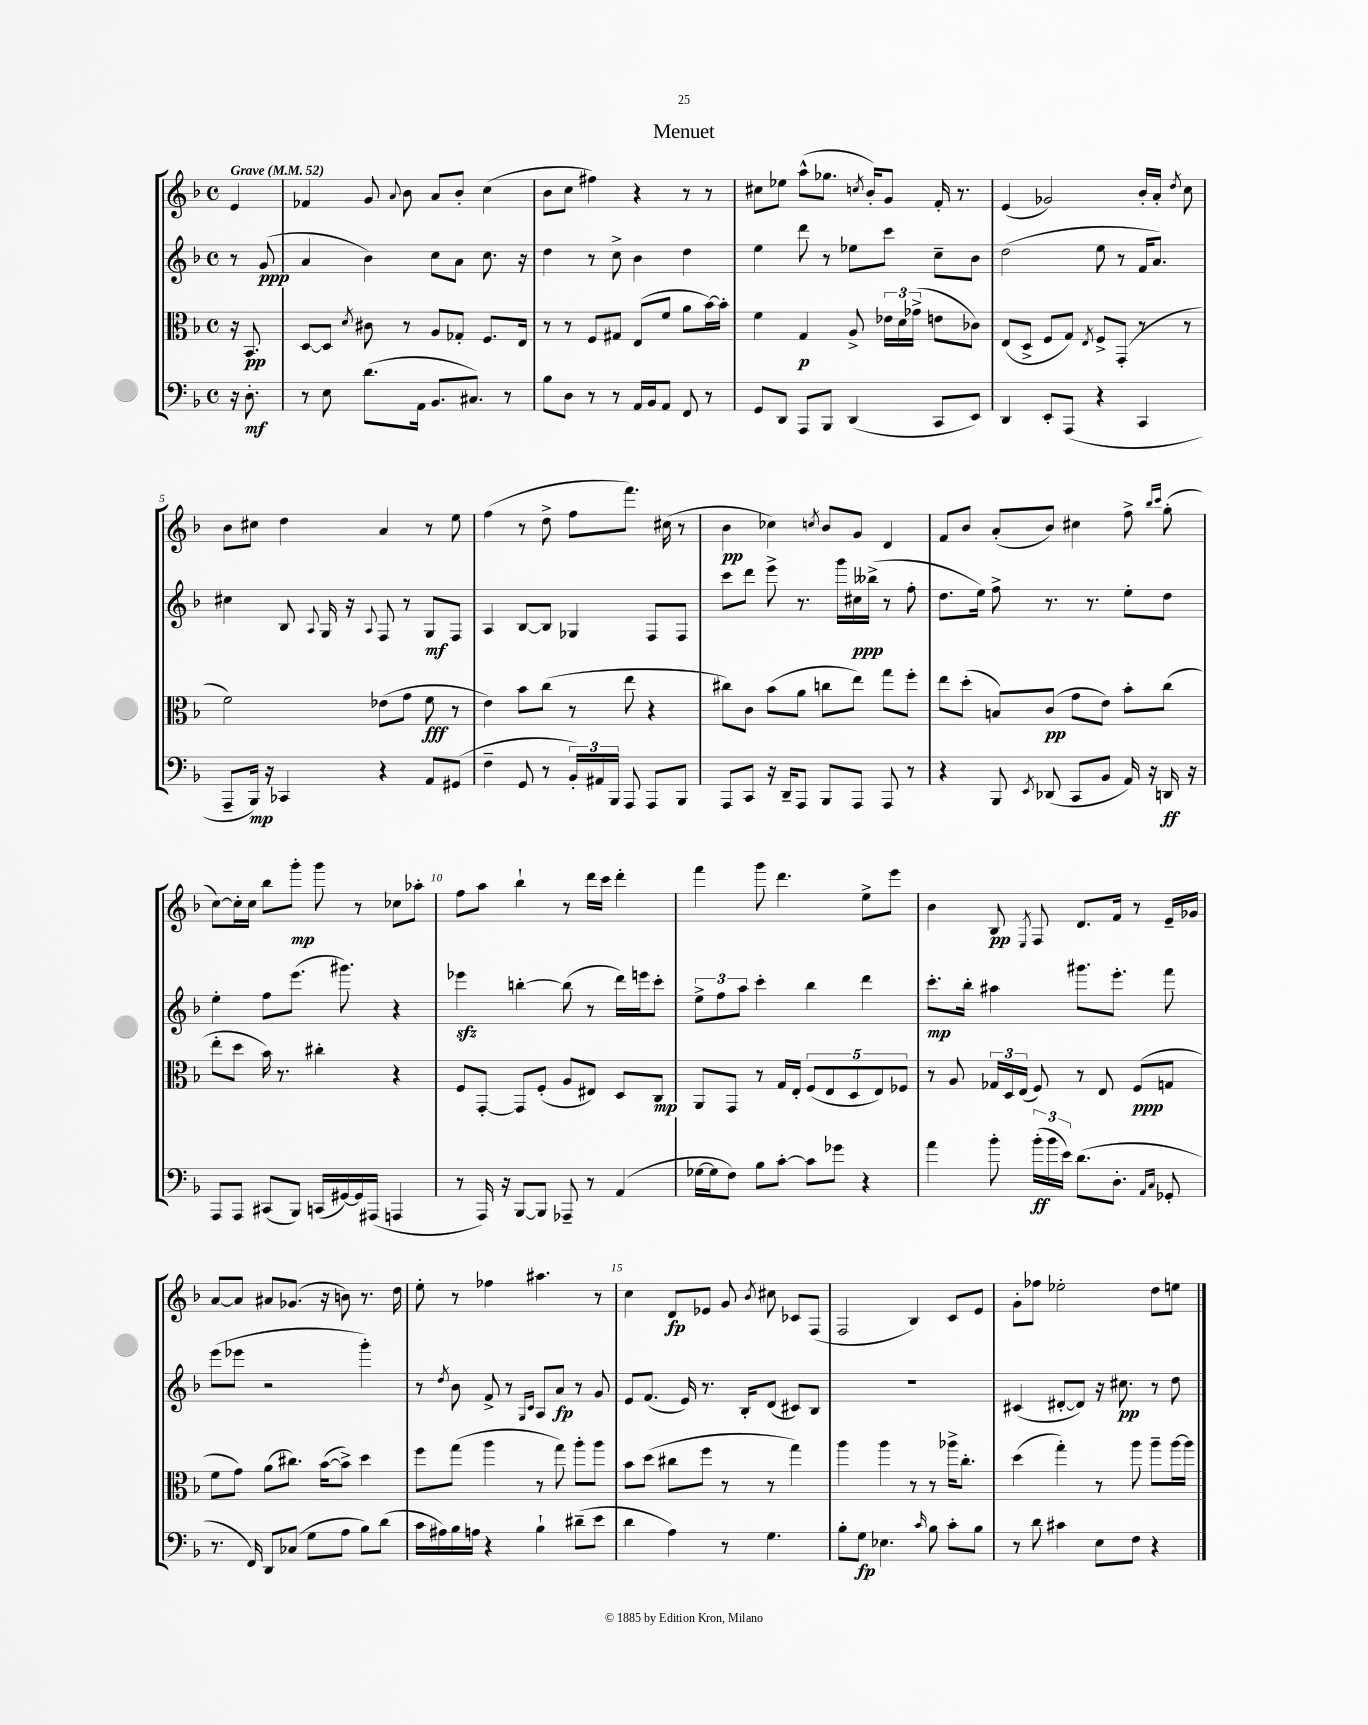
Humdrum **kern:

**kern	**kern	**kern	**kern
*staff4	*staff3	*staff2	*staff1
*clefF4	*clefC3	*clefG2	*clefG2
*k[b-]	*k[b-]	*k[b-]	*k[b-]
*M4/4	*M4/4	*M4/4	*M4/4
*met(c)	*met(c)	*met(c)	*met(c)
*MM52	*MM52	*MM52	*MM52
16r	16r	8r	4e/
8.D'\	8.BB-/	.	.
.	.	(8g/	.
=	=	=	=
8r	[8D/L	4a/	4f-/
8E\	8D/]J	.	.
.	8qd/	.	.
(8.d\L	8c#\	4b-\)	8g/
.	.	.	8qqa/
.	8r	.	8b-\
16AA\Jk	.	.	.
8.BB-/L	8A/L	8cc\L	8a/L
.	8G-'/J	8a\J	8b-'/J
8.C#/J)	.	.	.
.	8.F/L	8.cc\	(4cc\
8r	.	.	.
.	16E/Jk	16r	.
=	=	=	=
8B-\L	8r	4dd\	8b-\L
8D\J	8r	.	8cc\J
8r	8F/L	8r	4ff#\)
8r	8G#/J	8cc^\	.
16AA/LL	(8E/L	4b-\	4r
16BB-/J	.	.	.
8AA/J	8f/J	.	.
8FF/	8a\L	4dd\	8r
8r	[16b-\L)	.	8r
.	16b-'\]JJ	.	.
=	=	=	=
8GG/L	4f\	4ee\	8cc#\L
8DD/J	.	.	8ee-\J
8AAA/L	4G/	8ddd\	(8aa^^\L
8BBB-/J	.	8r	8.gg-\J
(4DD/	8A^/	8ee-\L	.
.	.	.	8qcc/
.	.	.	16b-'/LK)
.	24e-\LL	8ccc\J	8g/J
.	24d\	.	.
.	(24g-^\JJ	.	.
8CC/L	8e\L	8cc~\L	16f'/
.	.	.	8.r
8EE/J)	8c-\J)	8b-\J	.
=	=	=	=
4DD/	(8E/L	(2dd\	(4e/
.	8D^/J	.	.
8EE'/L	8F/L	.	2g-/)
(8AAA/J	8G/J)	.	.
.	8qE/	.	.
4r	8F^/L	8ee\	.
.	(8GG'/J	8r	.
4CC/	8r	16f/LK	16b-'/LL
.	.	8.a/J)	16a'/JJ
.	.	.	8qdd/
.	8r	.	8cc\
=	=	=	=
8AAA~/L	2f\)	4cc#\	8b-\L
16BBB-/Jk)	.	.	8cc#\J
16r	.	.	.
4CC-/	.	8B-/	4dd\
.	.	8qqA/	.
.	.	16G/	.
.	.	16r	.
.	.	8qqA/	.
4r	(8e-\L	8F/	4a/
.	8g\J	8r	.
8AA/L	8f\	8G/L	8r
(8GG#/J	8r	8F/J	8ee\
=	=	=	=
4F~\	4e\)	4A/	(4ff\
8GG/	8b-\L	[8B-/L	8r
8r	(8cc\J	8B-/]J	8dd^\
24BB-'/LL)	8r	4G-/	8ff\L
24AA#/	.	.	.
24BBB-/JJ	.	.	.
8AAA/	8ee\	.	8.fff\J)
8AAA/L	4r	8F/L	.
.	.	.	(16cc#\
8BBB-/J	.	8F/J	8r
=	=	=	=
8AAA/L	8cc#\L)	8ccc\L	4b-\
8CC/J	8c\J	8ddd\J	.
16r	(8b-\L	8eee^\	4cc-\)
16DD~/LK	.	.	.
8AAA/J	8a\J	8.r	.
.	.	.	8qcc/
8BBB-/L	8cc\L	.	8b-/L
.	.	16ggg\LL	.
8AAA/J	8ee\J)	16cc#\	8g/J
.	.	(16bb--^\JJ	.
8AAA/	8gg\L	8r	4d/
8r	8ff'\J	8ff'\	.
=	=	=	=
4r	8ee\L	8.dd\L	8f/L
.	(8dd'\J	.	8b-/J
.	.	16ee\Jk)	.
8BBB-/	8B/L)	8ff^\	(8a'/L
8qEE/	.	.	.
(8DD-/	(8c/J	8.r	8b-/J)
8CC/L	8g\L	.	4cc#\
.	.	8.r	.
8BB-/J	8e\J)	.	.
16AA/)	8b-'\L	8ee'\L	8ff^\
16r	.	.	.
.	.	.	16qqbb-/LL
.	.	.	16qqccc/JJ
16DD/	(8cc\J	8dd\J	(8gg'\
16r	.	.	.
=	=	=	=
8AAA/L	8ee'\L	4ee'\	[8cc\L)
8AAA/J	8dd\J	.	16cc'\]L
.	.	.	16cc\JJ
(8CC#/L	16b-\)	8ff\L	8bb-\L
.	8.r	.	.
8BBB-/J)	.	(8.eee\J	8ggg'\J
(16CC/LL	4cc#'\	.	8ggg\
[16GG#/)	.	8.ggg#\)	.
16GG#/]	.	.	8r
(16AAA#/JJ	.	.	.
4AAA/	4r	4r	8cc-\L
.	.	.	8aa-'\J
=	=	=	=
8r	8F/L	4eee-\	8ff\L
16AAA/)	[8GG'/J	.	8aa\J
16r	.	.	.
[8BBB-/L	8GG/]L	[4bb'\	4bb-`\
8BBB-/]J	(8F'/J	.	.
8AAA-~/	8A/L	(8bb\]	8r
8r	8E#/J)	8r	16ddd\LL
.	.	.	16ccc\JJ
(4AA/	8D/L	16ddd\LL)	4ddd'\
.	.	16eee\J	.
.	8C/J	8ccc'\J	.
=	=	=	=
[16G-\LL	8AA/L	12ee^\L	4fff\
16G-\]J	.	.	.
.	.	12ff\	.
8F\J)	8GG/J	.	.
.	.	12aa\J	.
8B-\L	8r	4ccc'\	8ggg\
[8c'\J	16G/LL	.	4.ddd\
.	16E'/JJ	.	.
8c\]L	(10F/L	4bb-\	.
.	10E/	.	.
8g-\J	.	.	.
.	10D/	.	.
4r	.	4ddd\	8ee^\L
.	10E/)	.	.
.	.	.	8eee\J
.	10F-/J	.	.
=	=	=	=
4a\	8r	8.ccc'\L	4b-\
.	8A/	.	.
.	.	16bb-'\Jk	.
8b-'\	24G-/LL	4aa#\	8B-/
.	24D/	.	.
.	(24E/JJ	.	.
.	.	.	8qE/
(24b-'\LL	8F/)	.	8F/
24b-\	.	.	.
24e\JJ)	.	.	.
(8.d\L	8r	8.ggg#\L	8.d/L
.	8E/	.	.
8.D'\J	.	8.eee'\J	16f/Jk
.	(8F/L	.	8r
16qqAA/LL	.	.	.
16qqC/JJ	.	.	.
8GG-'/	8G/J	8fff\	16e~/LL
.	.	.	16g-/JJ
=	=	=	=
8.r	8f\L	(8eee\L	[8a/L
.	8g\J)	8eee-\J	8a/]J
16FF/)	.	.	.
8DD/L	(8a\L	2r	8a#/L
(8C-/J	8.cc#\J)	.	(8.g-/J
8G\L	.	.	.
.	([16b-\LK	.	16r
8A\J	8b-^\]J)	.	8b\)
8B-\L)	4dd\	4ggg'\)	8.r
(8d\J	.	.	.
.	.	.	16dd\
=	=	=	=
16c\LL	8ff\L	8r	8ee'\
16A#\)	.	.	.
.	.	8qdd/	.
16B-\	(8gg\J	8b-\	8r
16A\JJ	.	.	.
4r	4aa\	8f^/	4ff-\
.	.	8r	.
.	.	16qqG/LL	.
.	.	16qqc/JJ	.
4B-`\	8r	8A/L	4.aa#\
.	8gg\)	8a/J	.
(8d#~\L	8aa'\L	8r	.
8e\J	8aa\J	8g/	8r
=	=	=	=
4d\	8b-\L	8e/L	4cc\
.	(8dd\J	(8.f/J	.
4A\)	8cc#\L	.	8d/L
.	.	16e/)	.
.	8ff\J	8.r	8e-/J
8r	8r	.	8g/
.	.	16B-'/LK	.
.	.	.	8qb-/
4.G\	8r	(8d/J	8cc#\
.	4gg\)	8c#/L)	8c-/L
.	.	8B-/J	(8F/J
=	=	=	=
8B-'\L	4aa\	1r	2F/
8G\J	.	.	.
4.E-\	4aa\	.	.
.	8r	.	4B-/)
16qqc/	.	.	.
8B-\	8r	.	.
8c'\L	16aa-^\LK	.	8c/L
.	8.cc'\J	.	.
8B-\J	.	.	8e/J
=	=	=	=
8r	(4dd\	(4c#/	8g'\L
8d\	.	.	8ff-\J
4c#\	4gg'\)	[8d#'/L	2ee-'\
.	.	8d#/]J)	.
8E\L	8r	16r	.
.	.	8.cc#\	.
8F\J	8aa\	.	.
4r	8aa~\L	8r	8dd\L
.	[16aa\L	8dd\	8ee\J
.	16aa\]JJ	.	.
==	==	==	==
*-	*-	*-	*-
